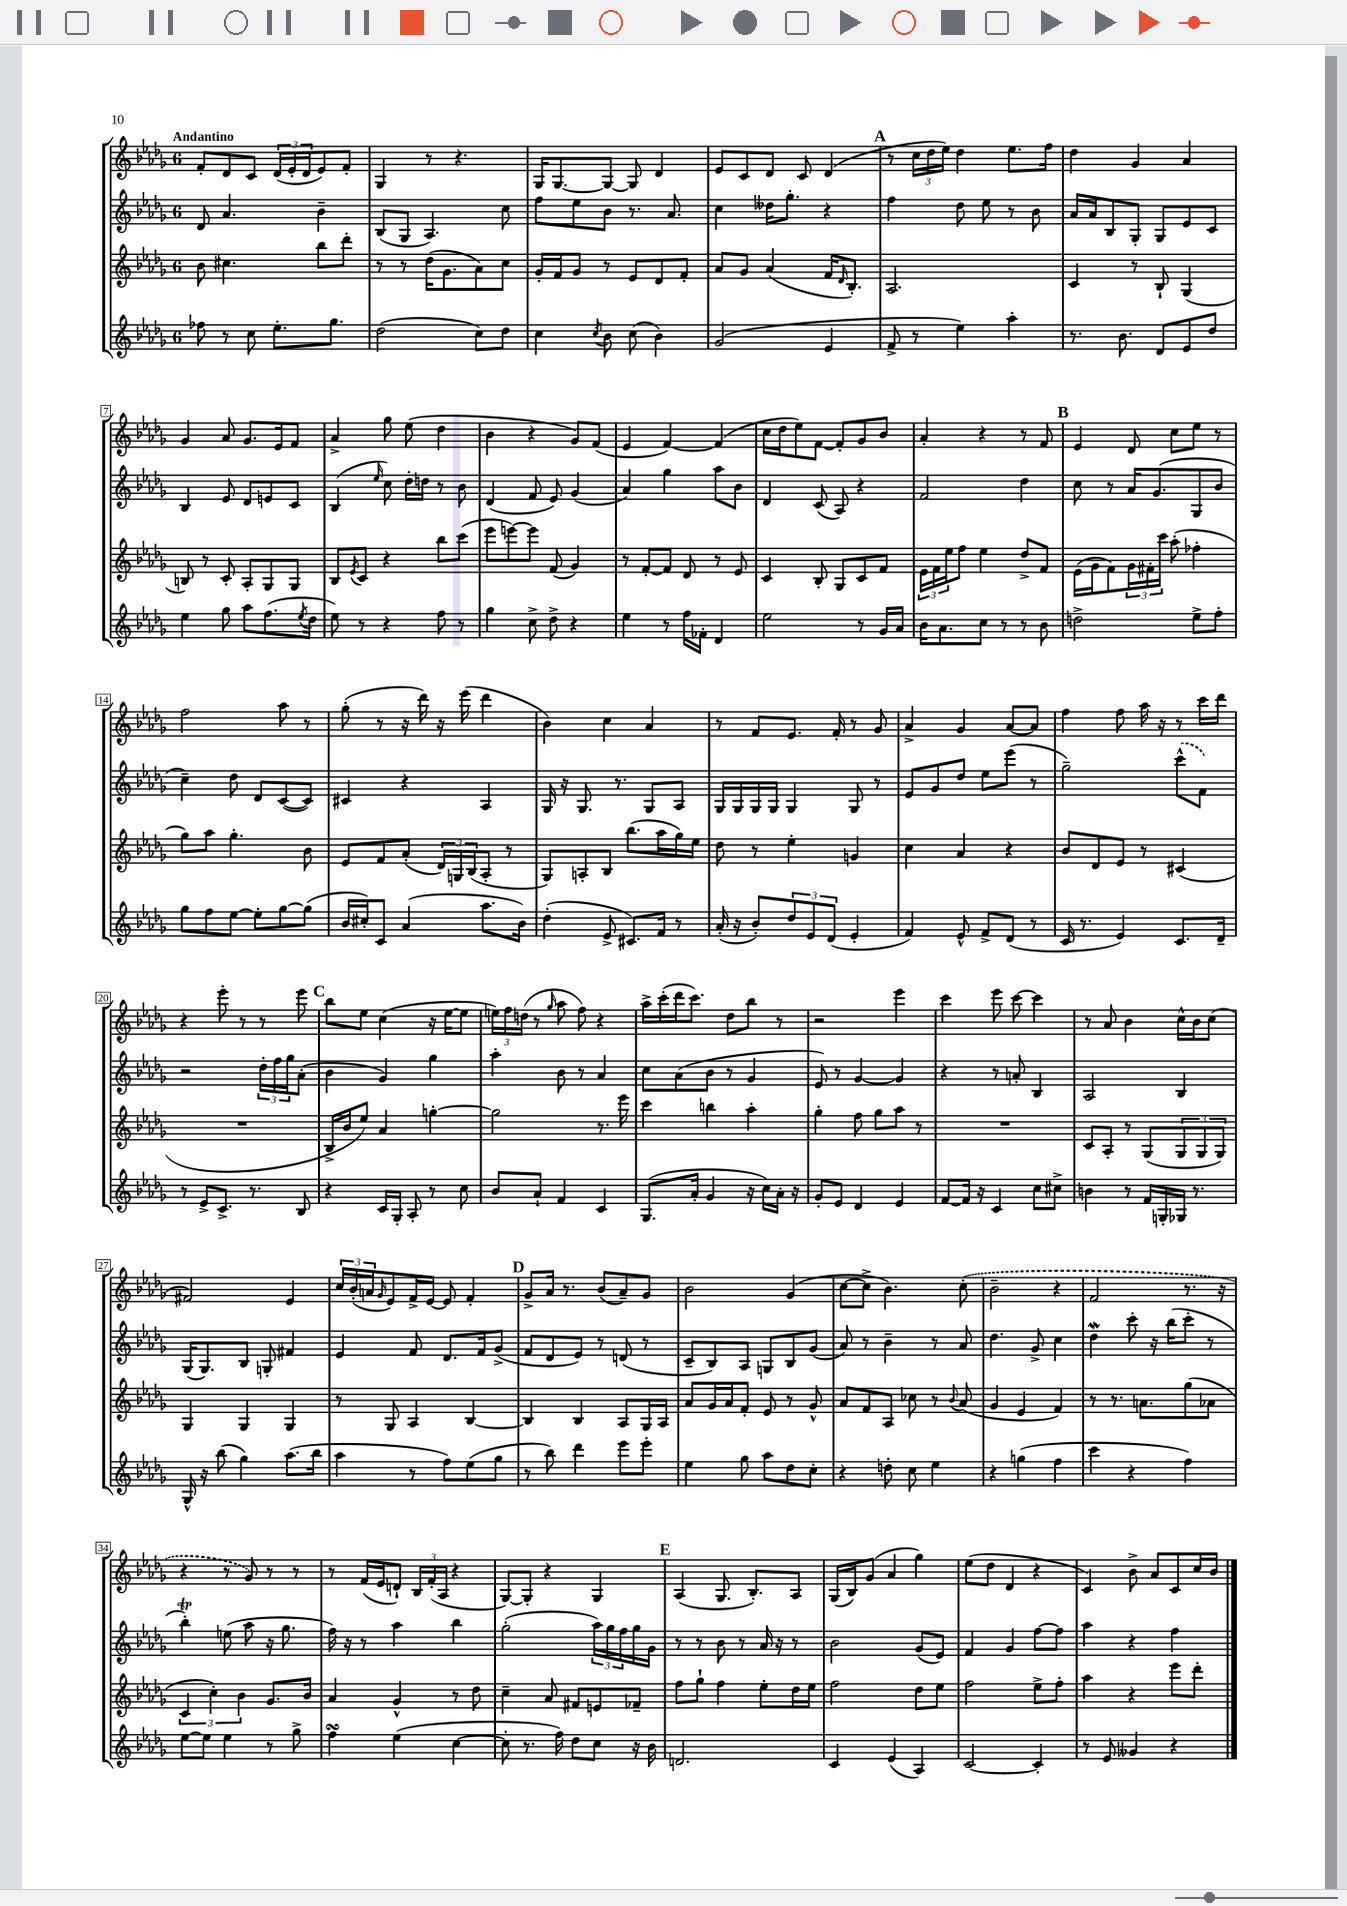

**kern	**kern	**kern	**kern
*part4	*part3	*part2	*part1
*staff4	*staff3	*staff2	*staff1
*clefG2	*clefG2	*clefG2	*clefG2
*k[b-e-a-d-g-]	*k[b-e-a-d-g-]	*k[b-e-a-d-g-]	*k[b-e-a-d-g-]
*M6/8	*M6/8	*M6/8	*M6/8
=1	=1	=1	=1
!	!	!	!LO:TX:a:B:t=Andantino
8ff-X\	8b-\	8d-/	8f'/L
8r	4.cc#X\	4.a-/	8d-/
8cc\	.	.	8c/J
8.ee-'\L	.	.	(24d-/LL
.	.	.	24e-'/
.	.	.	24d-/J
.	8bb-\L	4b-~\	8e-/)
8.gg-\J	.	.	.
.	8ddd-'\J	.	8f'/J
=2	=2	=2	=2
(2dd-\	8r	(8B-/L	4G-/
.	8r	8G-/J	.
.	(16dd-\KL	4.A-/)	8r
.	8.g-\	.	.
.	.	.	4.r
8cc\L)	8a-\)	.	.
8dd-\J	8cc\J	8cc\	.
=3	=3	=3	=3
4cc\	16g-'/LL	8ff\L	16G-/KL
.	16f/J	.	[8.G-/
.	8g-/J	8ee-\	.
8qcc/	.	.	.
8b-\	8r	8b-\J	8G-/J_
(8cc\	8e-/L	8.r	8G-/]
4b-\)	8d-/	.	4d-/
.	.	8.a-/	.
.	8f'/J	.	.
=4	=4	=4	=4
(2g-/	8a-/L	4cc\	8e-/L
.	8g-/J	.	8c/
.	(4a-/	16dd--X\KL	8d-/J
.	.	8.gg-'\J	.
.	.	.	8c/
4e-/	16f/KL	4r	(4d-/
.	16qqd-/	.	.
.	8.B-'/J)	.	.
!!LO:REH:place=s1:t=A
=5	=5	=5	=5
8f^/	2.A-/	4ff\	8r
8r	.	.	24cc\LL
.	.	.	24dd-\
.	.	.	24ee-\JJ)
4ee-\)	.	8dd-\	4dd-\
.	.	8ee-\	.
4aa-'\	.	8r	8.ee-\L
.	.	8b-\	.
.	.	.	16ff\Jk
=6	=6	=6	=6
8.r	4c/	16a-/LL	4dd-\
.	.	16a-/J	.
.	.	8B-/	.
8.b-\	.	.	.
.	8r	8G-'/J	4g-/
8d-/L	8B-`/	8G-/L	.
8e-/	(4G-/	8e-/	4a-/
8dd-/J	.	8c/J	.
!!LO:LB:g=z
=7	=7	=7	=7
4ee-\	8Bn/)	4B-/	4g-/
.	8r	.	.
8gg-\	8c'/	8e-/	8a-/
8aa-\L	8A-'/L	8d-/L	8.g-/L
(8.ff\	8G-/	8en/	.
.	.	.	16e-/k
.	8G-/J	8c/J	8f/J
8qee-/	.	.	.
16dd-\Jk	.	.	.
=8	=8	=8	=8
8ee-\)	8B-/L	(4B-/	4a-^/
.	8qe-/	.	.
8r	8c/J	.	.
.	.	16qqee-/	.
4r	4r	8cc\)	8gg-\
.	.	16dd-'\LL	(8ee-\
.	.	16ddn\JJ	.
8ff\	8bb-\L	8r	4dd-\
8r	(8ccc\J	8b-\	.
=9	=9	=9	=9
4gg-\	8eee-\L	(4d-/	4b-\
.	[8eeen\)	.	.
8cc^\	8eee\J]	8f/	4r
8dd-^\	(8f/	8e-/)	.
4r	4g-/)	(4g-/	8g-/L)
.	.	.	(8f/J
=10	=10	=10	=10
4ee-\	8r	4a-/)	4e-/
.	[8f'/L	.	.
8r	8f/J]	4gg-\	[4f/)
16ff\LL	8d-/	.	.
16f-X'\JJ	.	.	.
4d-/	8r	8aa-\L	(4f/]
.	8e-/	8b-\J	.
=11	=11	=11	=11
2ee-\	4c/	4d-/	16cc\LL
.	.	.	16dd-\J
.	.	.	8ee-\)
.	8B-'/	(8c/	[8f\J
.	8G-/L	8A-/)	8f'/L]
8r	8c/	4r	8g-/
16g-/LL	8f/J	.	8b-/J
16a-/JJ	.	.	.
=12	=12	=12	=12
16b-\KL	24e-\LL	2f/	4a-'/
.	24f\	.	.
8.a-\	.	.	.
.	24ee-\J	.	.
.	8ff\J	.	.
8cc\J	4ee-\	.	4r
8r	.	.	.
8r	8dd-^/L	4dd-\	8r
8b-\	8f/J	.	8f/
!!LO:REH:place=s1:t=B
=13	=13	=13	=13
2ddn^\	(16e-\LL	8cc\	4e-/
.	16g-\J	.	.
.	8f\)	8r	.
.	24g-\L	16a-/KL	8d-/
.	24f#X'\	.	.
.	.	(8.g-/	.
.	24ccc\JJ	.	.
.	(8aa-'\	.	8cc\L
8ee-^\L	4ff-X'\	8G-/	8ee-\J
8ff'\J	.	8b-/J	8r
!!LO:LB:g=z
=14	=14	=14	=14
8gg-\L	8gg-\L)	4cc~\)	2ff\
8ff\	8aa-\J	.	.
[8ee-\J	4.gg-'\	8dd-\	.
8ee-'\L]	.	8d-/L	.
[8gg-\	.	([8c/	8aa-\
(8gg-\J]	8b-\	8c/J])	8r
=15	=15	=15	=15
16b-/LL	8e-/L	4c#X/	(8gg-'\
16cc#X'/J)	.	.	.
8c/J	8f/	.	8r
(4a-/	(8a-'/J	4r	16r
.	.	.	16ddd-\)
.	24d-/LL)	.	16r
.	24Gn/	.	.
.	.	.	(16eee-\
.	(24B-/J	.	.
8.aa-\L	8A-'/J	4A-/	4ddd-\
.	8r	.	.
16b-\Jk)	.	.	.
=16	=16	=16	=16
(4dd-'\	8G-/L)	16G-/	4b-\)
.	.	16r	.
.	8An'/	8.G-/	.
8e-^/	8B-/J	.	4cc\
.	.	8.r	.
8.c#X/L)	(8.bb-\L	.	.
.	.	8G-/L	4a-/
16f/Jk	16aa-\L	.	.
8r	16gg-\)	8A-/J	.
.	16ee-\JJ	.	.
=17	=17	=17	=17
(16a-'/	8dd-\	16G-/LL	8r
16r	.	16G-/	.
8b-'/L)	8r	16G-/	8f/L
.	.	16G-/JJ	.
12dd-/	4ee-'\	4G-/	8.e-/J
12e-/	.	.	.
(12d-/J	.	.	.
.	.	.	16f'/
4e-'/	4gn/	8G-/	8r
.	.	8r	8g-/
=18	=18	=18	=18
4f/)	4cc\	8e-/L	4a-^/
.	.	8g-/	.
8e-^^/	4a-/	8dd-/J	4g-/
8f^/L	.	8ee-\L	.
(8d-/J	4r	(8eee-\J	[8a-/L
8r	.	8r	8a-/J]
=19	=19	=19	=19
16c/	8b-/L	2gg-~\)	4ff\
8.r	.	.	.
.	8d-/	.	.
4e-/)	8e-/J	.	8ff\
.	8r	.	16aa-\
.	.	.	16r
8.c/L	(4c#X/	(8ccc^^\L	8r
.	.	8f\J)	16ccc\LL
16d-~/Jk	.	.	16ddd-\JJ
!!LO:LB:g=z
=20	=20	=20	=20
8r	2.r	2r	4r
8e-^/L	.	.	.
8.c^/J	.	.	8eee-'\
.	.	.	8r
8.r	.	.	.
.	.	24dd-'\LL	8r
.	.	24ff\	.
.	.	24gg-\J	.
8B-/	.	(8a-'\J	8eee-\
!!LO:REH:place=s1:t=C
=21	=21	=21	=21
4r	16B-^/LL	4b-\	8bb-\L
.	16b-/J	.	.
.	8ee-/J)	.	8ee-\J
16c/LL	4a-/	4g-/)	(4cc\
16G-'/JJ	.	.	.
8A-'/	.	.	.
8r	[4ggn'\	4gg-\	16r
.	.	.	[16ee-\KL
8cc\	.	.	8ee-\J]
=22	=22	=22	=22
8b-/L	2gg\]	4aa-'\	24een\LL)
.	.	.	24ff\
.	.	.	(24ddn\JJ
8a-`/J	.	.	8r
.	.	.	16qqgg-/
4f/	.	8b-\	8aa-\
.	.	8r	8ff\)
4c/	8.r	4a-/	4r
.	16eee-\	.	.
=23	=23	=23	=23
(8.G-/L	4ccc\	8cc\L	16aa-^\LL
.	.	.	(16ccc'\
.	.	(8a-\	16ddd-\J
16a-'/Jk	.	.	8.ccc\J)
4g-/	4bbn\	8b-\J	.
.	.	8r	8dd-\L
16r	4aa-'\	4g-/	8bb-\J
16cc\LL)	.	.	.
16a-'\JJ	.	.	8r
16r	.	.	.
=24	=24	=24	=24
8g-'/L	4gg-'\	8e-/)	2r
8e-/J	.	8r	.
4d-/	8ff\	[4g-/	.
.	8gg-\L	.	.
4e-/	8aa-\J	4g-/]	4eee-\
.	8r	.	.
=25	=25	=25	=25
[8f/L	2.r	4r	4ccc\
16f/Jk]	.	.	.
16r	.	.	.
4c/	.	8r	8eee-\
.	.	8an'/	[8ccc\
8cc\L	.	4B-/	4ccc\]
8cc#X^\J	.	.	.
=26	=26	=26	=26
4bn\	8c/L	2A-/	8r
.	8A-'/J	.	8a-/
8r	8r	.	4b-\
16f/LL	(8G-/L	.	.
16Gn'/	.	.	.
16G-X/JJ	12G-/	4B-/	16cc^^\LL
8.r	.	.	16b-\J
.	12G-/	.	.
.	.	.	(8cc\J
.	12G-/J)	.	.
!!LO:LB:g=z
=27	=27	=27	=27
16G-^^/	4G-/	(16G-/KL	2f#X/)
16r	.	8.G-/)	.
(8bb-\	.	.	.
4gg-\)	4G-/	8B-/J	.
.	.	8Gn'/	.
(8.aa-\L	4G-/	4f#X/	4e-/
16bb-\Jk	.	.	.
=28	=28	=28	=28
4aa-\	8r	4e-/	24cc/LL
.	.	.	(24b-'/
.	.	.	24an/J
.	.	.	16qqg-/
.	8G-/	.	8e-/)
8r	4A-/	8f/	16f^/L
.	.	.	[16e-/JJ
8ff\L)	.	8.d-/L	8e-/]
(8ee-\	[4B-/	.	4f'/
.	.	16f/k	.
8gg-\J	.	(8g-^/J	.
!!LO:REH:place=s1:t=D
=29	=29	=29	=29
8r	4B-/]	8f/L	8g-^/L
8bb-\)	.	8d-/	16a-/Jk
.	.	.	8.r
4ddd-\	4B-/	8e-/J)	.
.	.	8r	(8b-/L
8eee-\L	8A-/L	(8dn/	8a-~/)
8eee-'\J	16G-/L	8r	8g-/J
.	16A-/JJ	.	.
=30	=30	=30	=30
4ee-\	8a-/L	8c~/L	2b-\
.	16g-/L	8B-/)	.
.	16a-/J	.	.
8gg-\	8f'/J	8A-/J	.
8aa-\L	8e-/	8Gn/L	.
8dd-\	8r	8B-/	(4g-/
8cc'\J	8g-^^/	(8g-/J	.
=31	=31	=31	=31
4r	8a-/L	8a-/)	[8cc\L
.	8f/	8r	8cc^\J]
8ddn'\	8A-/J	4b-~\	4.b-\)
8cc\	8cc-X\	.	.
4ee-\	8r	8r	.
.	8qqb-/	.	.
.	(8a-/	8a-/	(8cc'\
=32	=32	=32	=32
4r	4g-/	4.dd-\	2b-~\
(4ggn\	4e-/	.	.
.	.	8g-^/	.
4ff\	4f/)	4cc\	4r
=33	=33	=33	=33
4ccc\	8r	4dd-w\	2f/
.	8.r	.	.
4r	.	8ccc'\	.
.	8.an\L	.	.
.	.	16r	.
.	.	(16bb-\KL	.
4ff\)	(8gg-\	8ccc'\J	8.r
.	8a-X\J	8r	.
.	.	.	16r
!!LO:LB:g=z
=34	=34	=34	=34
[8ee-\L	6c/	4bb-T'\)	4r
8ee-\J]	.	.	.
.	6cc'\)	.	.
4ee-\	.	(8een\	8r
.	6b-\	.	.
.	.	8aa-\	8g-/)
8r	8.g-/L	16r	8r
.	.	8.gg-\	.
8gg-^\	.	.	8r
.	16b-/Jk	.	.
=35	=35	=35	=35
4ffsSsS\	4a-/	16ff\)	8r
.	.	16r	.
.	.	8r	(16f/LL
.	.	.	16e-/J
(4ee-\	4g-^^/	4aa-\	8dn`/J)
.	.	.	24B-/LL
.	.	.	(24f'/
.	.	.	24A-/JJ
[4cc\	8r	4bb-\	4r
.	8dd-\	.	.
=36	=36	=36	=36
8cc'\]	4cc~\	(2gg-'\	[8G-/L)
8.r	.	.	8G-'/J]
.	8a-/	.	4r
16ff\)	.	.	.
8dd-\L	8f#X/L	.	.
8cc\J	8en/	24aa-\LL)	4G-/
.	.	24gg-\	.
.	.	24ff\	.
16r	8f-X~/J	16gg-\	.
16b-\	.	16g-\JJ	.
!!LO:REH:place=s1:t=E
=37	=37	=37	=37
2.dn/	8ff\L	8r	(4A-/
.	8gg-`\J	8r	.
.	4ff\	8b-\	8.G-/
.	.	8r	.
.	.	.	8.B-'/L)
.	8ee-'\L	16a-/	.
.	.	16r	.
.	16dd-\L	8r	8A-/J
.	16ee-\JJ	.	.
=38	=38	=38	=38
4c/	2ff\	2b-\	(16G-/LL
.	.	.	16B-/J)
.	.	.	(8g-/J
(4e-/	.	.	4a-/
4A-/)	8dd-\L	(8g-/L	4gg-\)
.	8ee-\J	8e-/J)	.
=39	=39	=39	=39
[2c/	2ff\	4f/	(8ee-\L
.	.	.	8dd-\J
.	.	4g-/	4d-/
4c'/]	8ee-^\L	[8ff\L	4r
.	8ff'\J	8ff\J]	.
=40	=40	=40	=40
8r	4aa-\	4aa-\	4c/)
8e-/	.	.	.
4g--X/	4r	4r	8b-^\
.	.	.	8a-/L
4r	8eee-\L	4ff\	8c/
.	8ddd-'\J	.	16cc/L
.	.	.	16b-/JJ
==	==	==	==
*-	*-	*-	*-
